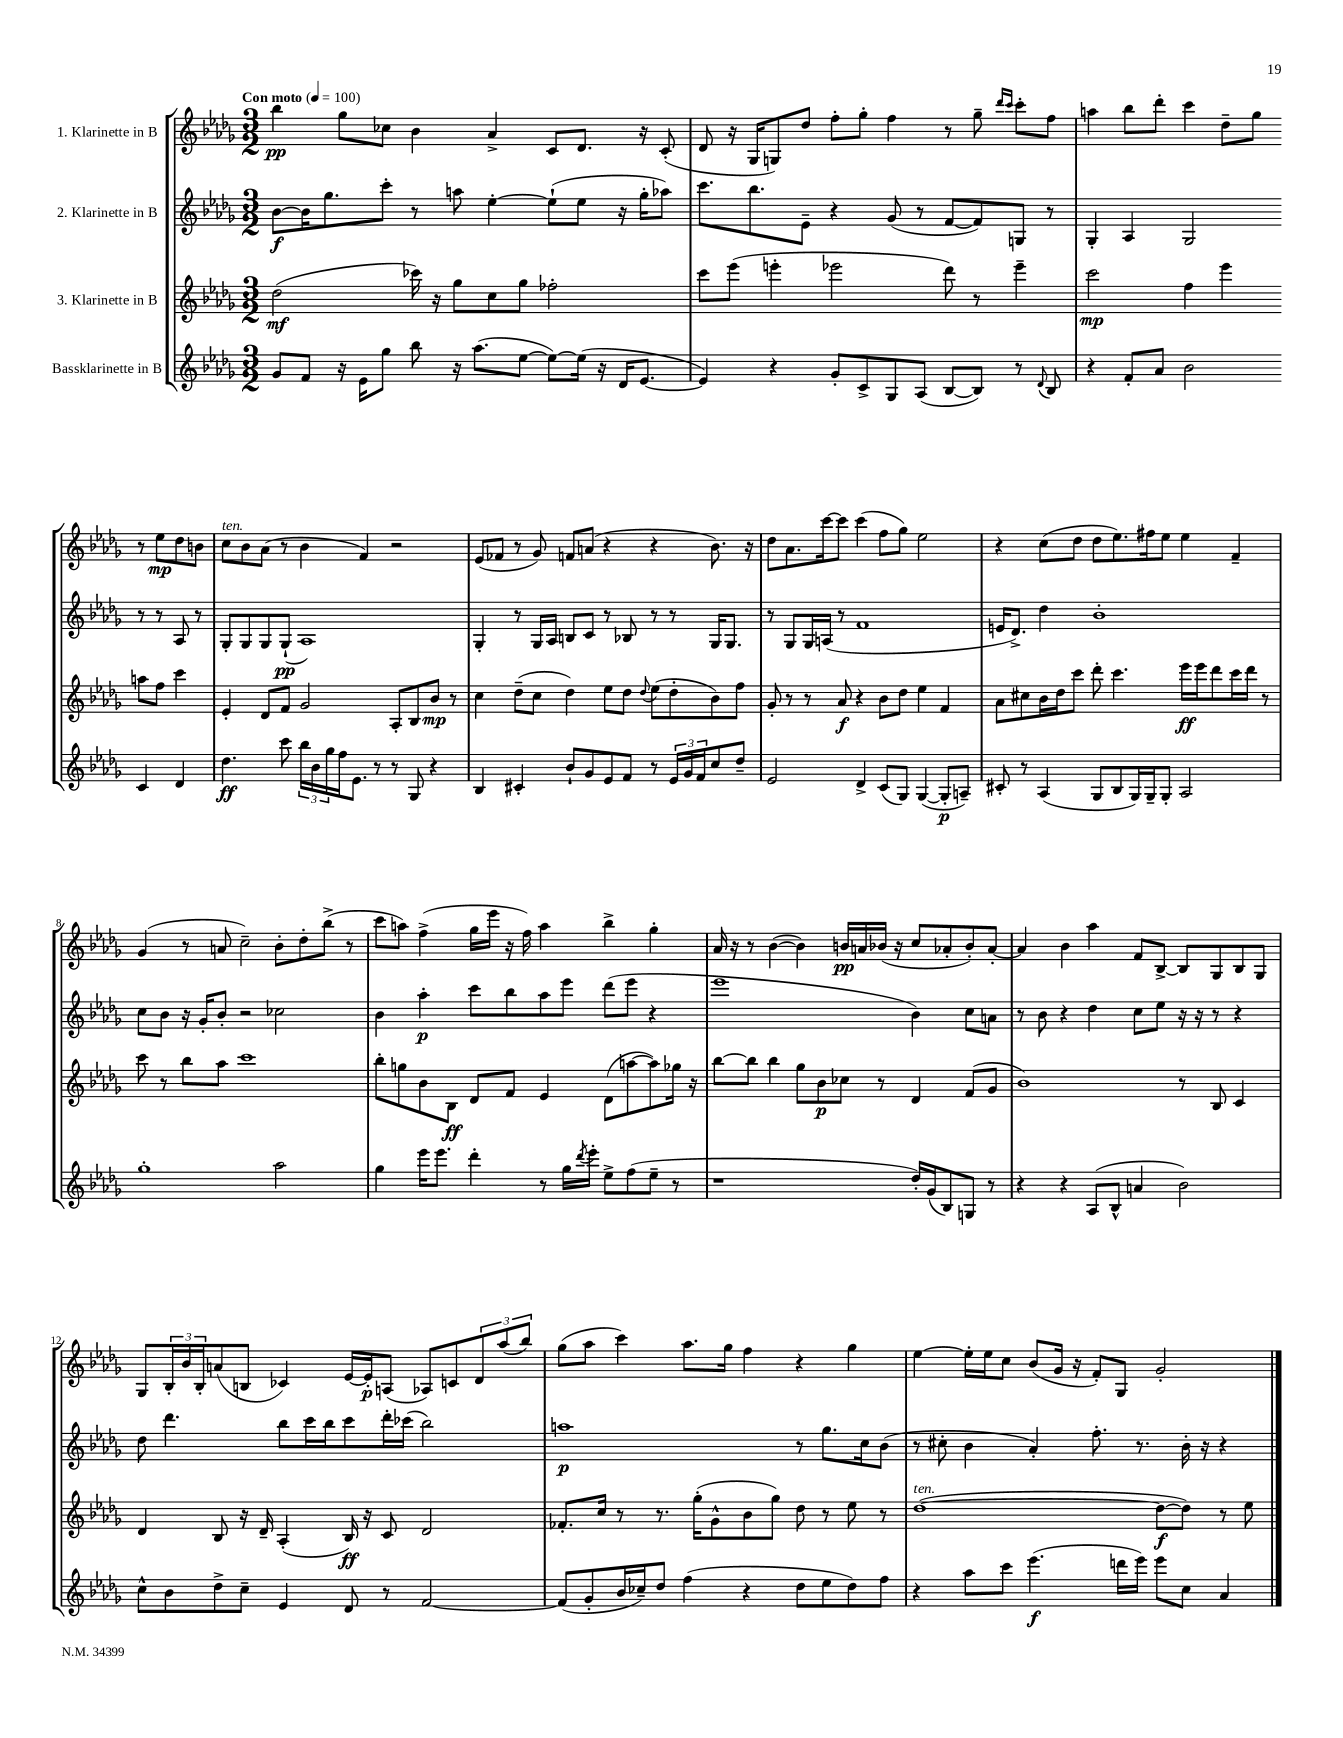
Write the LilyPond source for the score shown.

<<
\new StaffGroup <<
\new Staff = "s0" \with { instrumentName = "1. Klarinette in B" } {
    \clef treble \key des \major \numericTimeSignature \time 3/2 \tempo "Con moto" 4 = 100
    bes''4\pp ges''8 ces''8 bes'4 aes'4-> c'8 des'8. r16 c'8-.( |
    des'8 r16 ges16 g8) des''8 f''8-. ges''8-. f''4 r8 ges''8-- \grace { des'''16 c'''16 } c'''8-. f''8 |
    a''4 bes''8 des'''8-. c'''4 des''8-- ges''8 r8 ees''8\mp des''8 b'8 |
    c''8^\markup { \italic "ten." } bes'8 aes'8( r8 bes'4 f'4) r2 |
    ees'8( fes'8 r8 ges'8) f'8 a'8( r4 r4 bes'8.) r16 |
    des''8 aes'8. c'''16~ c'''8 c'''4( f''8 ges''8) ees''2 |
    r4 c''8( des''8 des''8 ees''8.) fis''16 ees''8 ees''4 f'4-- |
    ges'4( r8 a'8 c''2--) bes'8-. des''8-. bes''8->( r8 |
    c'''8 a''8) f''4->( ges''16 ees'''16 r16 f''16) a''4 bes''4-> ges''4-. |
    aes'16 r16 r8 bes'4~( bes'4) b'16\pp a'16 bes'16( r16 c''8 aes'8-. bes'8-.) aes'8~-. |
    aes'4 bes'4 aes''4 f'8 bes8~-> bes8 ges8 bes8 ges8 |
    ges8 \tuplet 3/2 { bes16-. bes'16 bes16-. } a'8( b8 ces'4) ees'16~ ees'16-.\p a8( aes8) c'8 \tuplet 3/2 { des'8 aes''8( bes''8) } |
    ges''8( aes''8 c'''4) aes''8. ges''16 f''4 r4 ges''4 |
    ees''4~ ees''16-. ees''16 c''8 bes'8( ges'16 r16 f'8-.) ges8 ges'2-. \bar "|." |
}
\new Staff = "s1" \with { instrumentName = "2. Klarinette in B" } {
    \clef treble \key des \major \numericTimeSignature \time 3/2
    bes'8~\f bes'16 ges''8. c'''8-. r8 a''8 ees''4~-. ees''8-!( ees''8 r16 ges''16-. aes''8) |
    c'''8. bes''8. ees'8-- r4 ges'8( r8 f'8~ f'8) g8 r8 |
    ges4-. aes4 ges2 r8 r8 aes8 r8 |
    ges8-. ges8 ges8 ges8-!\pp( aes1) |
    ges4-. r8 ges16 aes16 b8 c'8 r8 bes8 r8 r8 ges16 ges8. |
    r8 ges8 ges16 a16( r8 f'1 |
    e'16 des'8.->) des''4 bes'1-. |
    c''8 bes'8 r16 ges'16-. bes'8-. r2 ces''2 |
    bes'4 aes''4-.\p c'''8 bes''8 aes''8 ees'''8 des'''8( ees'''8 r4 |
    ees'''1 bes'4) c''8 a'8 |
    r8 bes'8 r4 des''4 c''8 ees''8 r16 r16 r8 r4 |
    des''8 des'''4. bes''8 c'''16 bes''16 c'''8 des'''16-. ces'''16( bes''2) |
    a''1\p r8 ges''8. c''16 bes'8( |
    r8 cis''8-. bes'4 aes'4-.) f''8.-. r8. bes'16-. r16 r4 \bar "|." |
}
\new Staff = "s2" \with { instrumentName = "3. Klarinette in B" } {
    \clef treble \key des \major \numericTimeSignature \time 3/2
    des''2\mf( ces'''16) r16 ges''8 c''8 ges''8 fes''2-. |
    c'''8 ees'''8( e'''4-. ees'''2 des'''8) r8 ees'''4-- |
    c'''2\mp f''4 ees'''4 a''8 f''8 c'''4 |
    ees'4-. des'8 f'8 ges'2 aes8-. bes8 bes'8\mp r8 |
    c''4 des''8--( c''8 des''4) ees''8 des''8 \appoggiatura { des''8 } ees''8( des''8-. bes'8) f''8 |
    ges'8-. r8 r8 aes'8\f r4 bes'8 des''8 ees''4 f'4 |
    aes'8 cis''8 bes'16 des''16 c'''8 des'''8-. c'''4. ees'''16\ff ees'''16 des'''8 c'''16 des'''16 r8 |
    c'''8 r8 bes''8 aes''8 c'''1 |
    bes''8-. g''8 bes'8 bes8\ff des'8 f'8 ees'4 des'8( a''8~ a''8) ges''16 r16 |
    bes''8~ bes''8 bes''4 ges''8 bes'8\p ces''8 r8 des'4 f'8( ges'8 |
    bes'1) r8 bes8 c'4 |
    des'4 bes8 r16 des'16-- aes4-.( bes16\ff) r16 c'8 des'2 |
    fes'8.-. c''16 r8 r8. ges''16-.( ges'8-^ bes'8 ges''8) des''8 r8 ees''8 r8 |
    des''1~^\markup { \italic "ten." }( des''8~\f des''8) r8 ees''8 \bar "|." |
}
\new Staff = "s3" \with { instrumentName = "Bassklarinette in B" } {
    \clef treble \key des \major \numericTimeSignature \time 3/2
    ges'8 f'8 r16 ees'16 ges''8 bes''8 r16 aes''8.( ees''8~ ees''8~) ees''16( r16 des'16 ees'8.~ |
    ees'4) r4 ges'8-. c'8-> ges8 aes8( bes8~ bes8) r8 \appoggiatura { des'8 } bes8 |
    r4 f'8-. aes'8 bes'2 c'4 des'4 |
    des''4.\ff c'''8 \tuplet 3/2 { bes''16 bes'16 ges''16 } f''16 ees'8. r8 r8 ges8 r4 |
    bes4 cis'4-. bes'8-! ges'8 ees'8 f'8 r8 \tuplet 3/2 { ees'16 ges'16 f'16 } c''8 des''8-- |
    ees'2 des'4-> c'8( ges8) ges4~( ges8-.\p a8--) |
    cis'8-. r8 aes4( ges8 bes8 ges16) ges16-- ges8-. aes2 |
    ges''1-. aes''2 |
    ges''4 ees'''16 ees'''8. des'''4-. r8 ges''16 \acciaccatura { des'''8 } ees'''16-. ees''8-> f''8( ees''8-- r8 |
    r1 des''16-.) ges'16( bes8) g8 r8 |
    r4 r4 aes8( bes8-^ a'4 bes'2) |
    c''8-^ bes'8 des''8-> c''8-- ees'4 des'8 r8 f'2~ |
    f'8( ges'8-. bes'16 ces''16--) des''8 f''4( r4 des''8 ees''8 des''8) f''8 |
    r4 aes''8 c'''8 ees'''4.\f( d'''16 ees'''16) ees'''8 c''8 aes'4 \bar "|." |
}
>>
>>
